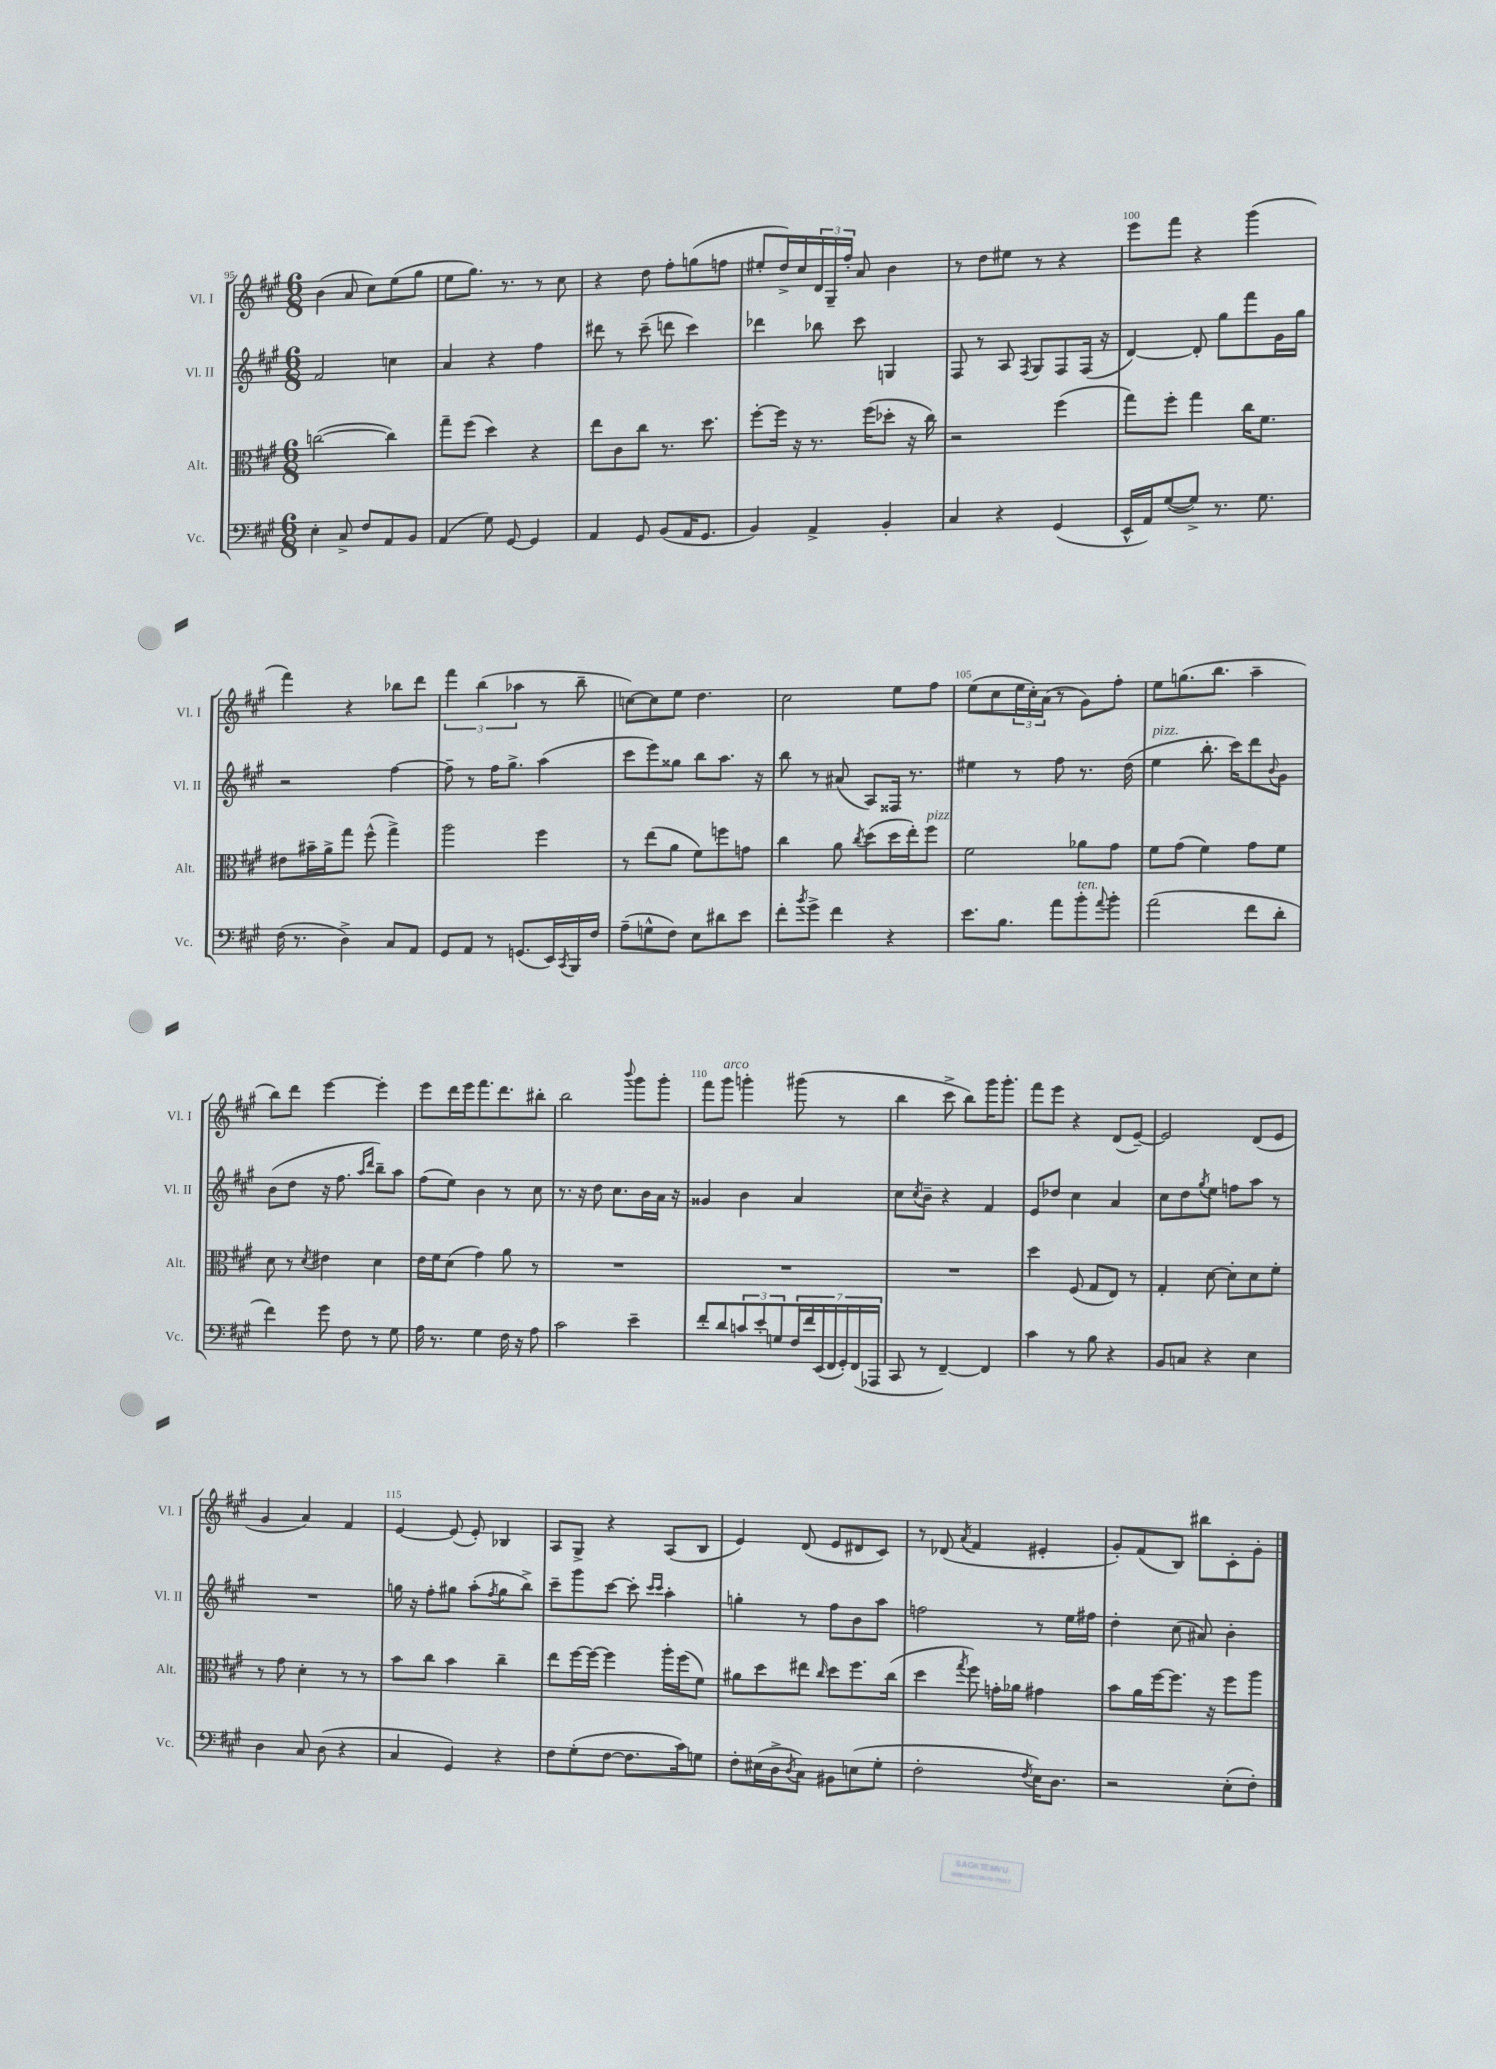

**kern	**kern	**kern	**kern
*staff4	*staff3	*staff2	*staff1
*clefF4	*clefC3	*clefG2	*clefG2
*k[f#c#g#]	*k[f#c#g#]	*k[f#c#g#]	*k[f#c#g#]
*M6/8	*M6/8	*M6/8	*M6/8
4E'\	([2cc\	2f#/	(4b\
8C#^/	.	.	8a/
8F#/L	.	.	8cc#\L)
8AA/	4cc\])	4cc\	(8ee\
8BB/J	.	.	8gg#\J
=	=	=	=
(4AA/	8gg#~\L	4a/	8ee\L
.	(8ff#\J	.	8.gg#\J)
8G#\)	4dd\)	4r	.
.	.	.	8.r
[8GG#/	.	.	.
4GG#/]	4r	4ff#\	8r
.	.	.	8cc#\
=	=	=	=
4AA/	8ee\L	8ddd#\	4r
.	8c#\	8r	.
8GG#/	8cc#\J	(8ccc#~\	8dd\
(8BB/L	8.r	8ddd\	8ff#'\L
16AA/K	.	4ccc#\)	(8gg\
8.GG#/J	8.dd\	.	.
.	.	.	8ff\J
=	=	=	=
4BB/)	[8ff#'\L	4ddd-\	8ee#'/L
.	16ff#\]Jk	.	16dd^/L)
.	16r	.	16cc#/
4AA^/	8.r	8bb-\	24d/
.	.	.	24G#~/
.	.	.	24ff#'/JJ
.	.	8ccc#\	8a/
.	(16ff#\LK	.	.
4BB'/	8dd-'\J	4G/	4b\
.	16r	.	.
.	16cc#\)	.	.
=	=	=	=
4C#/	2r	8F#/	8r
.	.	8r	8dd\L
4r	.	8A/	8ee#\J
.	.	8qF#/	.
.	.	8G#/L	8r
(4GG#/	(4ff#\	8F#/	4r
.	.	(16F#/Jk	.
.	.	16r	.
=	=	=	=
16EE^^/LL	8gg#\L)	[4d/)	8eee\L
16AA/J)	.	.	.
([8G#/	8ff#'\J	.	8fff#\J
8G#^/]J)	4gg#\	8d'/]	4r
8.r	.	8gg#\L	.
.	16cc#\LK	8fff#\	(4ggg#\
8.G#\	8.f#\J	.	.
.	.	16g#\L	.
.	.	16gg#\JJ	.
=	=	=	=
(16F#\	8e#\L	2r	4fff#\)
8.r	.	.	.
.	16b#~\L	.	.
.	16a^\J	.	.
4D^\)	8gg#\J	.	4r
.	(8ff#^^\	.	.
8C#/L	4gg#^\)	[4ff#\	8bb-\L
8AA/J	.	.	8ddd\J
=	=	=	=
8GG#/L	2aa\	8ff#~\]	6fff#\
8AA/J	.	8r	.
.	.	.	(6bb\
8r	.	16ff#\LK	.
.	.	8.gg#^\J	.
.	.	.	6aa-\
(8.GG/L	.	.	.
.	4ff#\	(4aa\	8r
16EE/L)	.	.	.
8qCC#/	.	.	.
16BBB/	.	.	8bb~\
16F#/JJ	.	.	.
=	=	=	=
(8A~\L	8r	8ccc#\L	[8cc\L)
8G^^\	(8ee\L	8eee\)	8cc\]
8F#\J)	8a\J	8gg##\J	8ee\J
8E\L	8f#\L)	8bb\L	4.dd\
8d#\	8ff\	8.aa\J	.
8e\J	8g\J	.	.
.	.	16r	.
=	=	=	=
8f#'\L	4cc#\	8bb\	2cc#\
8qb/	.	.	.
8g#^\J	.	8r	.
4f#\	8a\	(8a#/	.
.	8qcc#/	.	.
.	(8dd\L	8A/L)	.
4r	16dd\L	16F##/Jk	8ee\L
.	16ee'\J)	8.r	.
.	8ff#\J	.	8ff#\J
=	=	=	=
8.e\L	2f#\	4ee#\	(8ee\L
.	.	.	8cc#\
8.B\J	.	.	.
.	.	8r	24ee\L
.	.	.	24cc#'\)
.	.	.	(24a\JJ
8a\L	.	8ff#\	8r
8b'\	8a-\L	8.r	8g#\L)
8qqa/	.	.	.
8b'\J	8g#\J	.	8ff#'\J
.	.	(16dd\	.
=	=	=	=
(2a\	8f#\L	4ee\	8ee\L
.	(8g#\J	.	(8.gg\
.	4f#\)	8.bb'\	.
.	.	.	8.bb\J
.	.	16ccc#\LK)	.
8f#\L	8g#\L	8ddd\	4aa~\
.	.	8qqb/	.
8d'\J	8f#\J	8g#\J	.
=	=	=	=
4f#\)	8d\	(8b\L	8bb\L)
.	8r	8dd\J	8ddd\J
.	8qd/	.	.
8g#\	4e#\	16r	[4eee\
.	.	8.ff#\	.
8F#\	.	.	.
.	.	16qqaa/LL	.
.	.	16qqddd/JJ	.
8r	4d\	8bb~\L)	4eee'\]
8G#\	.	8aa\J	.
=	=	=	=
16A\	16e\LL	(8ff#\L	8eee\L
8.r	16f#\J	.	.
.	(8d\J	8ee\J)	16ddd\L
.	.	.	16eee\J
4G#\	4g#\)	4b\	8.fff#\
.	.	.	8.ddd\
16F#\	8a\	8r	.
16r	.	.	.
8A\	8r	8cc#\	8bb#'\J
=	=	=	=
2c#\	2.r	8.r	2bb\
.	.	16r	.
.	.	8dd\	.
.	.	8.cc#\L	.
.	.	.	8qqbbb/
4e~\	.	.	8ggg#\L
.	.	16b\L	.
.	.	16a\JJ	8ggg#'\J
.	.	16r	.
=	=	=	=
8f#'/L	2.r	4g##/	8fff#\L
8d/	.	.	8ggg#\J
12c/	.	4b\	4ggg'\
12e'/	.	.	.
12G/	.	.	.
28F#/L	.	4a/	(8ggg#\
28f#/	.	.	.
(28EE/	.	.	.
28FF#/	.	.	.
.	.	.	8r
28GG#'/)	.	.	.
(28FF#/	.	.	.
28AAA-/JJ	.	.	.
=	=	=	=
8CC#/	2.r	8cc#\L	4bb\
.	.	8qcc#/	.
8r	.	8b~\J	.
[4FF#~/)	.	4r	8ccc#^\
.	.	.	8bb\L)
4FF#/]	.	4f#/	16ggg#\K
.	.	.	8.ggg#'\J
=	=	=	=
4c#\	4dd\	8e/L	8fff#\L
.	.	8dd-/J	8eee\J
8r	(8F#/	4cc#\	4r
8B\	8G#/L	.	.
4r	8E/J)	4a/	(8d/L
.	8r	.	[8e~/J)
=	=	=	=
8BB/L	4G#'/	8cc#\L	2e/]
8C/J	.	8dd\	.
.	.	8qgg#/	.
4r	[8d\	8ee\J	.
.	8d'\]L	8ff\L	.
4E\	8d\	8aa\J	(8d/L
.	8f#'\J	8r	8e/J
=	=	=	=
4D\	8r	2.r	4g#/
.	8g#\	.	.
8C#/	4d'\	.	4a/)
(8D\	.	.	.
4r	8r	.	4f#/
.	8r	.	.
=	=	=	=
4C#/	8b\L	16gg\	[4e/
.	.	16r	.
.	8cc#\J	8ff#'\L	.
4GG#/)	4b\	8gg#\J	(8e/]
.	.	(8aa'\L	8e'/)
.	.	8qff#/	.
4r	4cc#~\	8gg#\	4B-/
.	.	8bb^\J)	.
=	=	=	=
8F#\L	8ee\L	8ccc#~\L	8A/L
(8G#'\	[16ff#\L	8ggg#\	8G#^/J
.	16ff#\_JJ	.	.
[8F#\J	4ff#\]	[8ccc#\J	4r
8.F#\]L	.	8ccc#'\]	.
.	.	16qqccc#/LL	.
.	.	16qqccc#/JJ	.
.	16aa'\LL	4aa'\	(8A/L
16c#\k)	(16ff#\J	.	.
8G\J	8f#\J)	.	8B/J
=	=	=	=
8F#'\L	8a#\L	4gg'\	4e/)
(16E#\L	8dd\	.	.
16D^\J	.	.	.
8qD/	.	.	.
8C#\J)	8ee#\J	8r	(8d/
.	16qqcc#/	.	.
8BB#\L	8dd\L	8ff#\L	8e/L
(8E\	8.ff#\	8b\	8d#/
8G#'\J	.	8aa\J	8c#/J)
.	(16cc#\Jk	.	.
=	=	=	=
2F#'\	4dd\	2ff\	8r
.	.	.	(8d-/
.	8qgg#/	.	8qa/
.	8ff#\)	.	4f#/
.	16g'\LL	.	.
.	16a-\JJ	.	.
8qF#/	.	.	.
16E\LK)	4g#\	8r	4e#'/
8.D\J	.	.	.
.	.	16ee\LL	.
.	.	16ff#\JJ	.
=	=	=	=
2r	8b\L	4dd'\	8g#'/L)
.	16a\L	.	(8f#/
.	[16ff#\J	.	.
.	8.ff#\]J	(8cc#\	8B/J)
.	.	8a#/)	8bb#\L
.	16r	.	.
(8E'\L	8ff#\L	4b'\	8c#'\
8F#'\J)	8aa\J	.	8g#'\J
==	==	==	==
*-	*-	*-	*-
